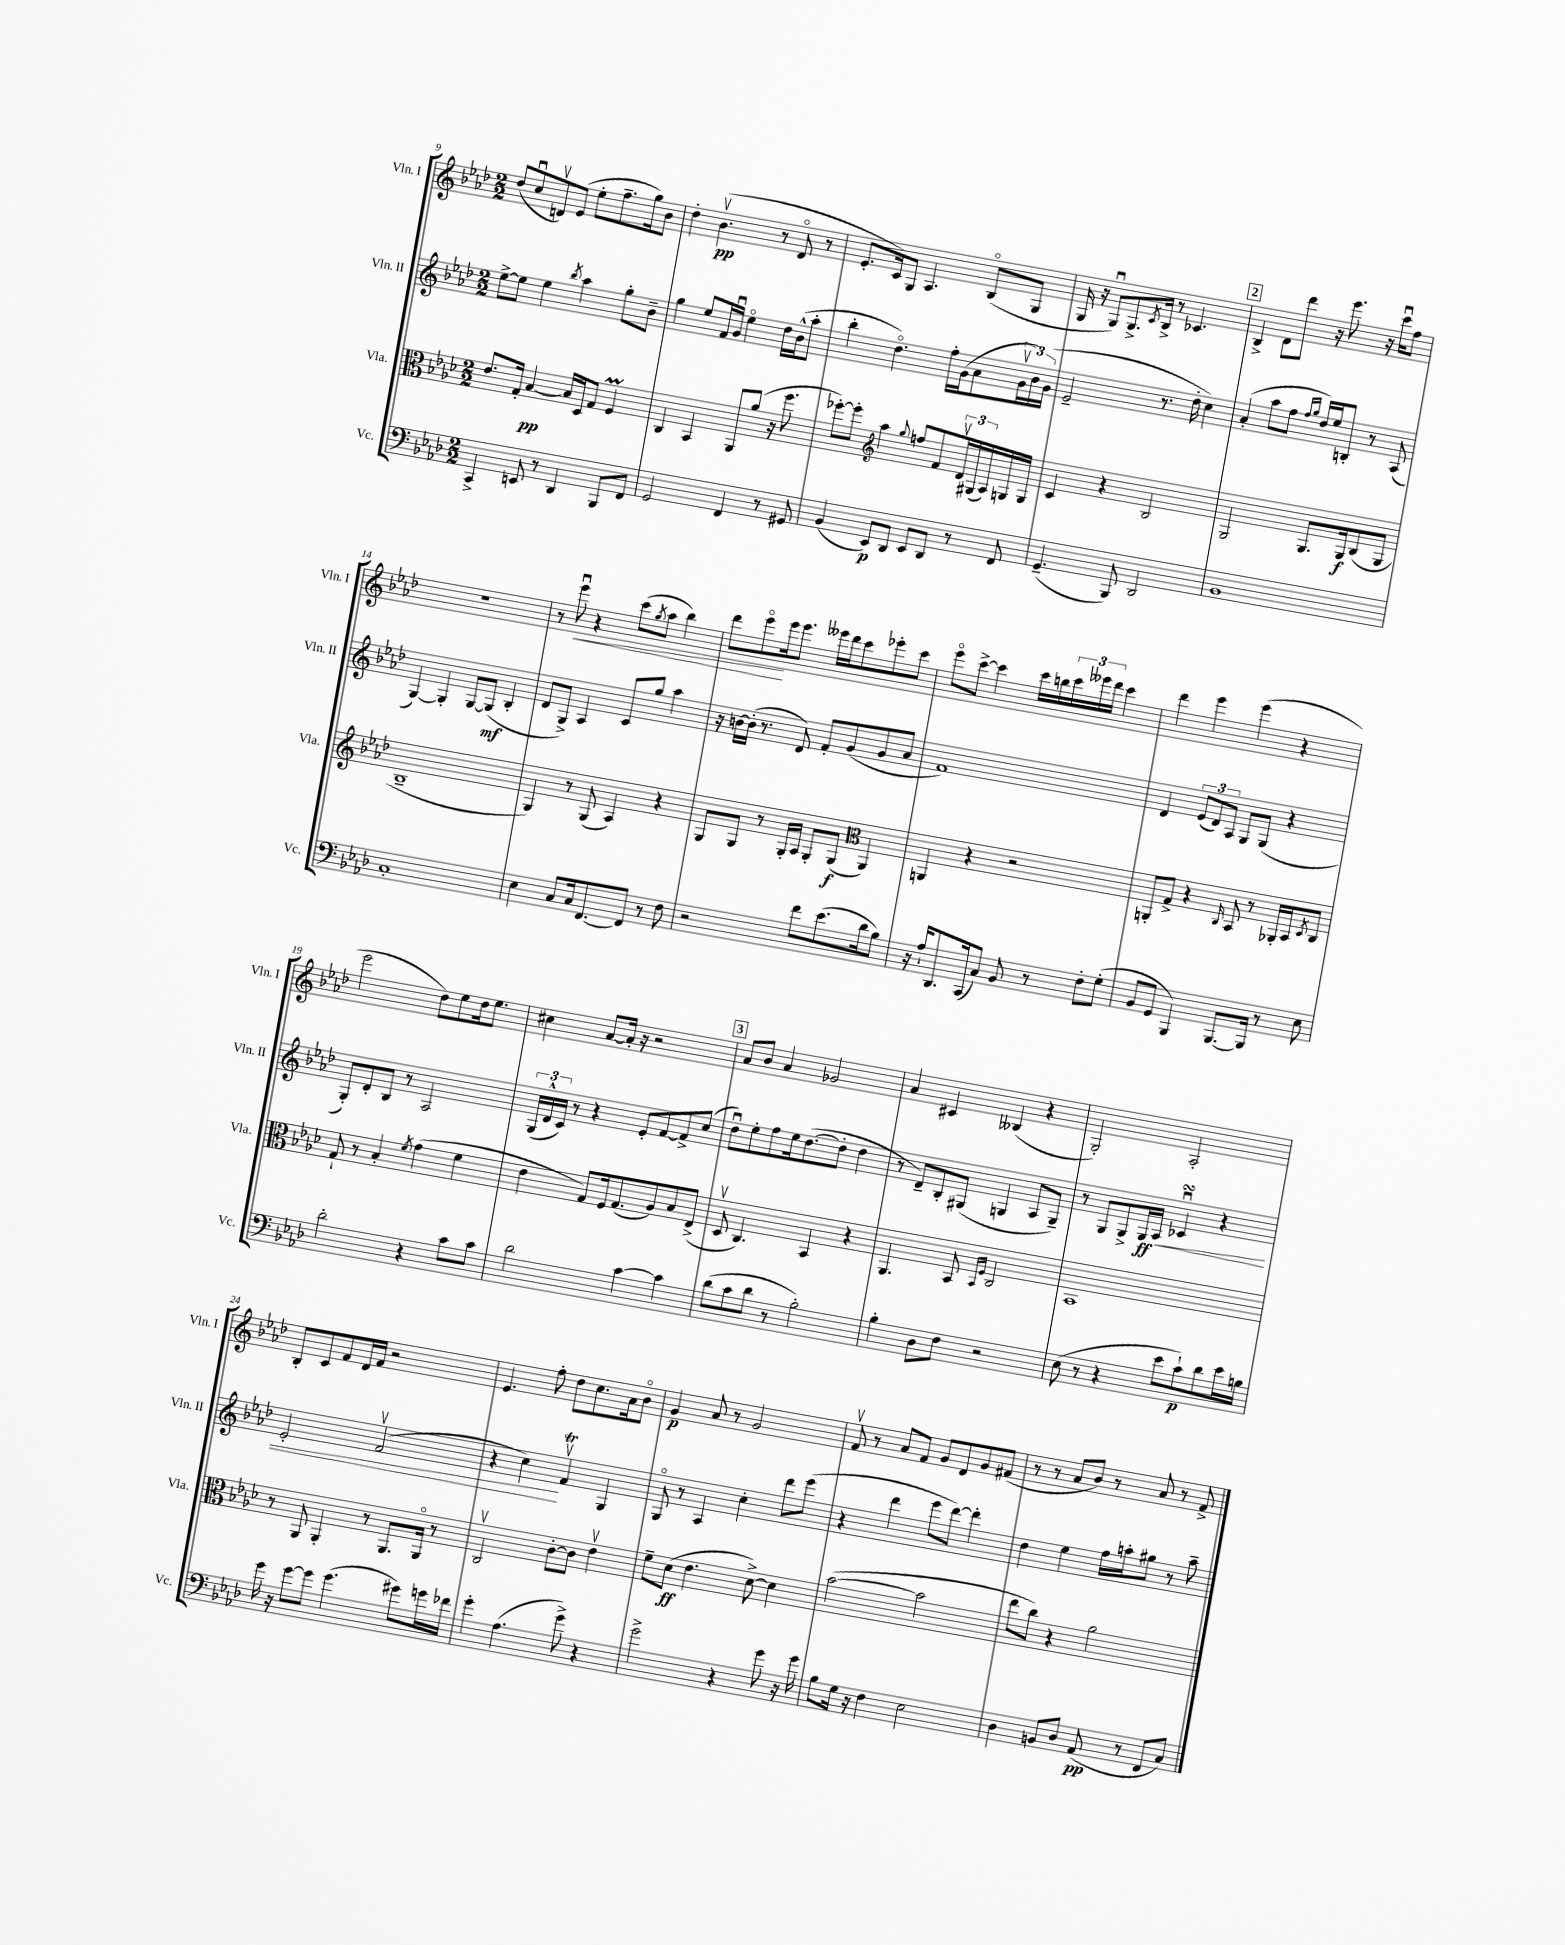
<<
\new StaffGroup <<
\new Staff = "s0" \with { instrumentName = "Vln. I" shortInstrumentName = "Vln. I" } {
    \clef treble \key aes \major \numericTimeSignature \time 2/2
    des''8( c''8\downbow d'8\upbow) ees'8( ees''8-. f''8.-- g''16) bes'8 |
    des''4-. bes'4.\upbow\pp( r8 des'8\flageolet r8 |
    ees'8.-. c'16) g8 aes4. bes8\flageolet( g8 |
    g16 r16 g8\downbow) g8.-> \acciaccatura { c'8 } bes16-> r8 ces'4. |
    \mark \markup { \box "2" } bes4-> des'8 des'''8 r16 ees'''8. r16 c'''16\downbow f''8 |
    R1 |
    r8 ees'''8\downbow\< r4 c'''8( \acciaccatura { g''8 } aes''8 bes''4) |
    des'''8 ees'''8\flageolet\! ees'''16 ees'''8. eeses'''16 des'''16 c'''8 ees'''8-. c'''8 |
    ees'''8\flageolet c'''8~-> c'''4 c'''16 b''16 \tuplet 3/2 { c'''16 eeses'''16 des'''16 } c'''4 |
    des'''4 ees'''4 ees'''4( r4 |
    ees'''2 des''8) ees''8 des''16 ees''8. |
    cis''4 aes'8~ aes'16-. r16 r2 |
    \mark \markup { \box "3" } aes'8 bes'8 aes'4 ges'2 |
    aes'4 cis'4 beses4( r4 |
    g2-.) aes2-. |
    bes8-. c'8 f'8 des'16 f'16 r2 |
    ees'4. f''8-. des''8 c''8. aes'16 bes'8\flageolet |
    g'4\p aes'8 r8 g'2 |
    f'8\upbow r8 aes'8 f'8 g'8 des'8 g'8 fis'8( |
    r8 r8 aes'8 bes'8) r8 aes'8 r8 f'8-> \bar "|." |
}
\new Staff = "s1" \with { instrumentName = "Vln. II" shortInstrumentName = "Vln. II" } {
    \clef treble \key aes \major \numericTimeSignature \time 2/2
    ees''8~-> ees''8 ees''4 \acciaccatura { bes''8 } aes''4 g''8-. bes'8-- |
    g''4 ees''8 f'16 g'16\downbow ees''4\flageolet des''16 bes'16-^( aes''8-. |
    bes''4-. des''4.\flageolet) f''16-. g'16( aes'8 \tuplet 3/2 { g'16\upbow bes'16) g'16( } |
    ees'2-- r8. des''16-. c''4) |
    \mark \markup { \box "2" } aes'4-.( aes''8 f''8 \grace { f''16 g''16 } des''16) ees''16 b8-. r8 aes8( |
    g4~) g4-. g8~ g8\mf( bes4-. |
    des'8 g8->) aes4 c'8 g''8 aes''4 |
    r16 b'16~ b'16-.( r8. des'8) f'8-. g'8( g'8 aes'8 |
    f'1) |
    des'4 \tuplet 3/2 { ees'8( des'8) aes8 } g8 g8( r4 |
    g8-.) des'8-. bes8 r8 aes2 |
    \tuplet 3/2 { g16( des'16-^ c'16) } r8 r4 ees'8-. f'8~ f'8-> c''8( |
    \mark \markup { \box "3" } des''8\downbow) ees''8-. f''8 ees''16 des''8.~( des''8-. des''4 |
    r8 des'8--) bes8-. gis8( g4 aes8 g8--) |
    r8 g8 g8-> g16\ff\< aes16 ces'4\downbow\turn r4 |
    ees'2-. f'2\upbow( |
    r4 c''4\!) f'4\upbow\trill g4 |
    g8\flageolet r8 aes4 c''4-. des'''8 ees'''8( |
    r4 des'''4 ees'''8 des'''8~) des'''4-. |
    des''4 ees''4 f''16 a''16-. gis''8 r8 a''8-- \bar "|." |
}
\new Staff = "s2" \with { instrumentName = "Vla." shortInstrumentName = "Vla." } {
    \clef alto \key aes \major \numericTimeSignature \time 2/2
    ees'8. g16-. bes4~\pp bes16 des16 g8 f4\prall |
    c4 bes,4 aes,8 aes'8( r16 f''8. |
    fes''8~-.) fes''8-. \clef treble aes''4 \appoggiatura { g''8 } f''8 f'8 \tuplet 3/2 { des'16\upbow gis16( aes16) } g16 g16 |
    c'4 r4 bes2 |
    \mark \markup { \box "2" } g2 g8. g16\f bes8( g8 |
    bes1-- |
    g4) r8 g8( aes4) r4 |
    g8 g8 r8 g16-. aes16 g8-. g8\f( \clef alto aes,4) |
    a,4 r4 r2 |
    a,8-. g8-> r4 \grace { c16 } bes,8 r8 aes,16-. bes,16 \acciaccatura { des8 } c8 |
    g8-! r8 bes4-. \acciaccatura { f'8 } g'4( f'4 |
    ees'4 g8) f16 g8.( aes8) bes8 ees8->( |
    \mark \markup { \box "3" } des8\upbow c4.) bes,4 r4 |
    aes,4. bes,8 \grace { bes,16 f16 } c2 |
    bes,1 |
    r8 aes,8 aes,4-. r8 aes,8. aes,16\flageolet r8 |
    c2\upbow c'8~-. c'8 ees'4\upbow |
    f'8-- des'8\ff( ees'4. des'8~->) des'4 |
    bes'2~( bes'2 |
    ees''8 c''8) r4 aes'2 \bar "|." |
}
\new Staff = "s3" \with { instrumentName = "Vc." shortInstrumentName = "Vc." } {
    \clef bass \key aes \major \numericTimeSignature \time 2/2
    c,4-> e,8 r8 des,4 bes,,8 f,8 |
    g,2 f,4 r8 gis,8 |
    bes,4( ees,8\p) des,8 ees,8 des,8 r8 f,8 |
    g,4.--( bes,,8) des,2 |
    \mark \markup { \box "2" } bes,1 |
    c1-. |
    ees4 c8 c16 f,8.~ f,8 r8 f8 |
    r2 f'8 ees'8.( des'16 bes8) |
    r16 aes16-! des,8. c,16( c8) bes,8 r8 f8-. g8-.( |
    bes,8 g,8 bes,,4) bes,,8.~ bes,,16 r8 ees8 |
    des'2-. r4 c'8 c'8 |
    des'2 c'4~ c'4 |
    \mark \markup { \box "3" } des'8( c'8 des'8 r8 bes2-.) |
    bes4-. des8 f8 r2 |
    ees8( r8 r4 ees'8 c'8-!\p) des'8 ees'16 b16 |
    g'16 r16 g'8~ g'8 g'4.( gis'8) g'16 fes'16 |
    g'4-. aes4.( g'8->) r4 |
    g'2-> r4 g'8 r16 g'16 |
    bes8 g16 r16 f4 ees2 |
    des4 b,8 des8 aes,8\pp( r8 f,8 c8) \bar "|." |
}
>>
>>
\layout { \context { \Score currentBarNumber = #9 } }
